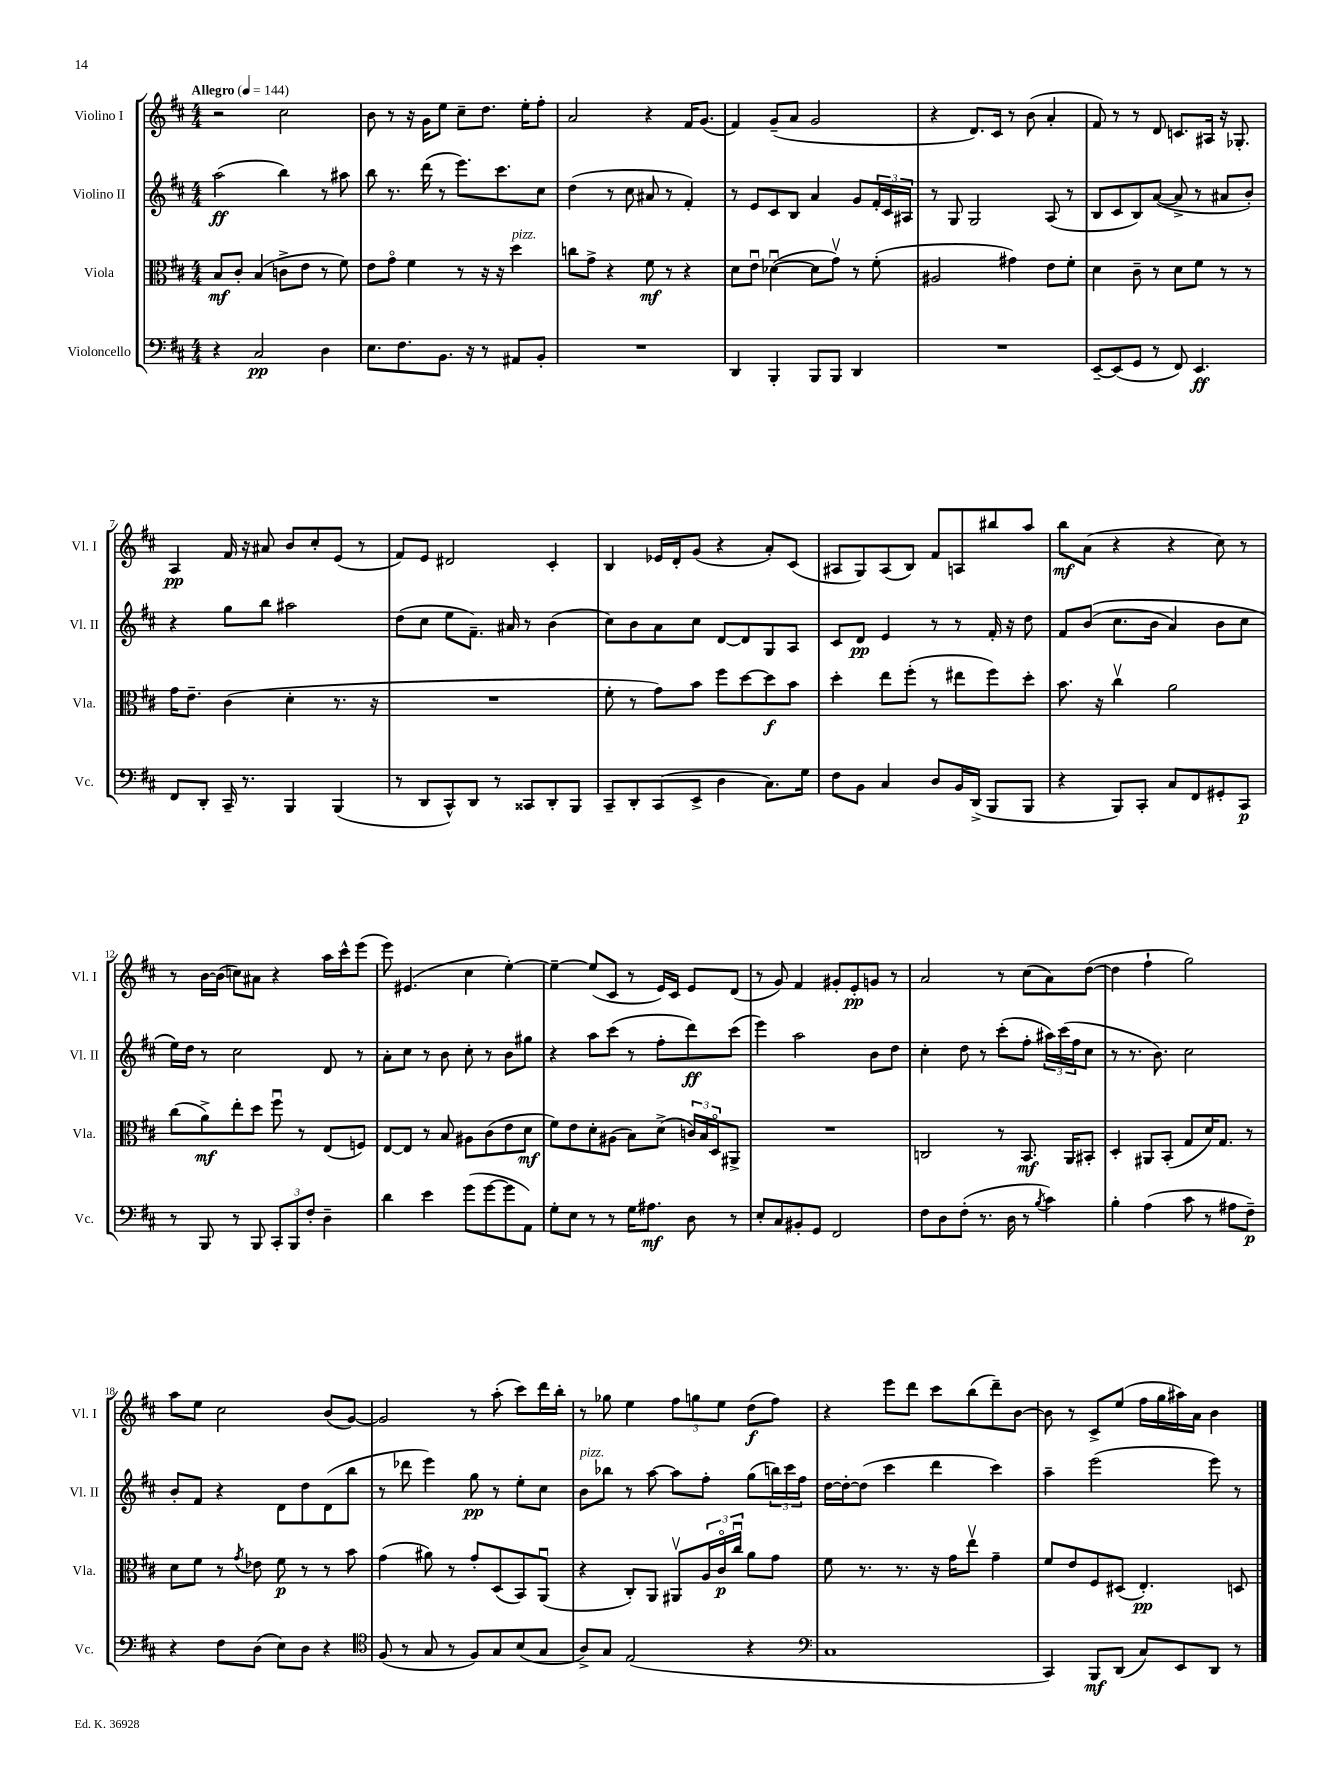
<<
\new StaffGroup <<
\new Staff = "s0" \with { instrumentName = "Violino I" shortInstrumentName = "Vl. I" } {
    \clef treble \key d \major \numericTimeSignature \time 4/4 \tempo "Allegro" 4 = 144
    r2 cis''2 |
    b'8 r8 r16 g'16 e''8 cis''8-- d''8. e''16-. fis''8-. |
    a'2 r4 fis'16 g'8.( |
    fis'4) g'8--( a'8 g'2 |
    r4 d'8.) cis'16 r8 b'8( a'4-. |
    fis'8) r8 r8 d'8 c'8. ais16 r16 ges8.-. |
    a4\pp fis'16 r16 ais'8 b'8 cis''8-. e'8( r8 |
    fis'8) e'8 dis'2 cis'4-. |
    b4 ees'16 d'16-. g'8( r4 a'8-.) cis'8( |
    ais8 g8) ais8( b8) fis'8 a8 bis''8 a''8 |
    b''8\mf a'8( r4 r4 cis''8) r8 |
    r8 b'16~ b'16( c''8) ais'8 r4 a''16 cis'''16-^ e'''8( |
    e'''8) eis'4.( cis''4 e''4~-.) |
    e''4~-- e''8( cis'8 r8 e'16) cis'16 e'8 d'8( |
    r8 g'8) fis'4 gis'8-. e'8-.\pp g'8 r8 |
    a'2 r8 cis''8( a'8) d''8~( |
    d''4 fis''4-! g''2) |
    a''8 e''8 cis''2 b'8( g'8~) |
    g'2 r8 a''8-.( cis'''8) d'''16 b''16-. |
    r8 ges''8 e''4 \tuplet 3/2 { fis''8 g''8 e''8 } d''8\f( fis''8) |
    r4 e'''8 d'''8 cis'''8 b''8( d'''8--) b'8~ |
    b'8 r8 cis'8-> e''8( fis''16 g''16 ais''16) a'16 b'4 \bar "|." |
}
\new Staff = "s1" \with { instrumentName = "Violino II" shortInstrumentName = "Vl. II" } {
    \clef treble \key d \major \numericTimeSignature \time 4/4
    a''2\ff( b''4) r8 ais''8 |
    b''8 r8. d'''16( r8 e'''8.) cis'''8. cis''8 |
    d''4( r8 cis''8 ais'8 r8 fis'4-.) |
    r8 e'8 cis'8 b8 a'4 g'8 \tuplet 3/2 { fis'16-. cis'16 ais16 } |
    r8 g8 g2 a8( r8 |
    b8 cis'8 b8) a'8~( a'8-> r8 ais'8 b'8-.) |
    r4 g''8 b''8 ais''2 |
    d''8( cis''8 e''8 fis'8.--) ais'16 r8 b'4( |
    cis''8) b'8 a'8 cis''8 d'8~ d'8 g8 a8 |
    cis'8 d'8\pp e'4 r8 r8 fis'16-. r16 d''8 |
    fis'8 b'8(\( cis''8. b'16 a'4) b'8 cis''8 |
    e''16\) d''16 r8 cis''2 d'8 r8 |
    a'8-. cis''8 r8 b'8 cis''8-. r8 b'8 gis''8 |
    r4 a''8 cis'''8( r8 fis''8-. d'''8\ff) cis'''8( |
    e'''4) a''2 b'8 d''8 |
    cis''4-. d''8 r8 cis'''8-.( fis''8-. \tuplet 3/2 { ais''16) cis'''16( fis''16 } cis''8 |
    r8 r8. b'8.) cis''2 |
    b'8-. fis'8 r4 d'8 d''8 d'8( b''8 |
    r8 des'''8 e'''4) g''8\pp r8 e''8-. cis''8 |
    b'8^\markup { \italic "pizz." } bes''8 r8 a''8~ a''8 fis''8-. g''8( \tuplet 3/2 { b''16) cis'''16 fis''16 } |
    d''16~ d''16~-. d''8( cis'''4 d'''4 cis'''4) |
    a''4-- e'''2( e'''8) r8 \bar "|." |
}
\new Staff = "s2" \with { instrumentName = "Viola" shortInstrumentName = "Vla." } {
    \clef alto \key d \major \numericTimeSignature \time 4/4
    b8\mf cis'8-. b4( c'8-> e'8 r8 fis'8) |
    e'8 g'8\flageolet fis'4 r8 r16 r16 d''4^\markup { \italic "pizz." } |
    c''8 g'8-> r4 fis'8\mf r8 r4 |
    d'8 e'8\downbow des'4~\downbow( des'8 g'8\upbow) r8 fis'8-.( |
    ais2 gis'4) e'8 fis'8-. |
    d'4 cis'8-- r8 d'8 fis'8 r8 r8 |
    g'16 e'8.-- cis'4( d'4-. r8. r16 |
    R1 |
    fis'8-. r8 g'8) b'8 fis''8 d''8~ d''8\f b'8 |
    d''4-. e''8 fis''8-.( r8 eis''8 fis''8) d''8-. |
    b'8. r16 cis''4\upbow a'2 |
    cis''8( a'8->\mf) e''8-. d''8 fis''8\downbow r8 e8( f8) |
    e8~ e8 r8 b8 ais8 cis'8( e'8 d'8\mf |
    fis'8) e'8 d'8-. ais8( b8) d'8->( \tuplet 3/2 { c'16) b16 d16\flageolet } ais,8-> |
    R1 |
    c2 r8 b,8.\mf a,16 bis,8-. |
    d4-. ais,8 b,8-.( g8 d'16) g8. r8 |
    d'8 fis'8 r8 \acciaccatura { g'8 } ees'8 fis'8\p r8 r8 b'8 |
    g'4( ais'8) r8 g'8-. d8( b,8) a,8\downbow( |
    r4 cis8-.) a,8 ais,8\upbow \tuplet 3/2 { a16 cis'16\flageolet\p cis''16\downbow } a'8 g'8 |
    fis'8 r8. r8. r16 g'16 e''8\upbow g'4-- |
    fis'8 e'8 fis8 dis8( e4.-.\pp) d8 \bar "|." |
}
\new Staff = "s3" \with { instrumentName = "Violoncello" shortInstrumentName = "Vc." } {
    \clef bass \key d \major \numericTimeSignature \time 4/4
    r4 cis2\pp d4 |
    e8. fis8. b,8. r16 r8 ais,8 b,8-. |
    R1 |
    d,4 b,,4-. b,,8 b,,8 d,4 |
    R1 |
    e,8~-- e,8( g,8 r8 fis,8) e,4.\ff |
    fis,8 d,8-. cis,16-- r8. b,,4 b,,4( |
    r8 d,8 cis,8-^) d,8 r8 cisis,8 d,8-. b,,8 |
    cis,8-- d,8-. cis,8( e,8-> d4 cis8.) g16 |
    fis8 b,8 cis4 d8 b,16 d,16->( b,,8 b,,8 |
    r4 b,,8) cis,8-. cis8 fis,8 gis,8-. cis,8\p |
    r8 b,,8 r8 b,,8 \tuplet 3/2 { cis,8-. b,,8 fis8-. } d4-- |
    d'4 e'4 g'8( g'8~ g'8 a,8) |
    g8-. e8 r8 r8 g16 ais8.\mf d8 r8 |
    e8-. cis8 bis,8-. g,8 fis,2 |
    fis8 d8 fis8-.( r8. d16 r8 \acciaccatura { b8 } cis'4) |
    b4-. a4( cis'8 r8 ais8 fis8--\p) |
    r4 fis8 d8( e8) d8 r4 |
    \clef tenor fis8( r8 g8 r8 fis8) g8 b8( g8 |
    a8->) g8 e2( r4 |
    \clef bass cis1 |
    cis,4) b,,8\mf d,8( cis8) e,8 d,8 r8 \bar "|." |
}
>>
>>
